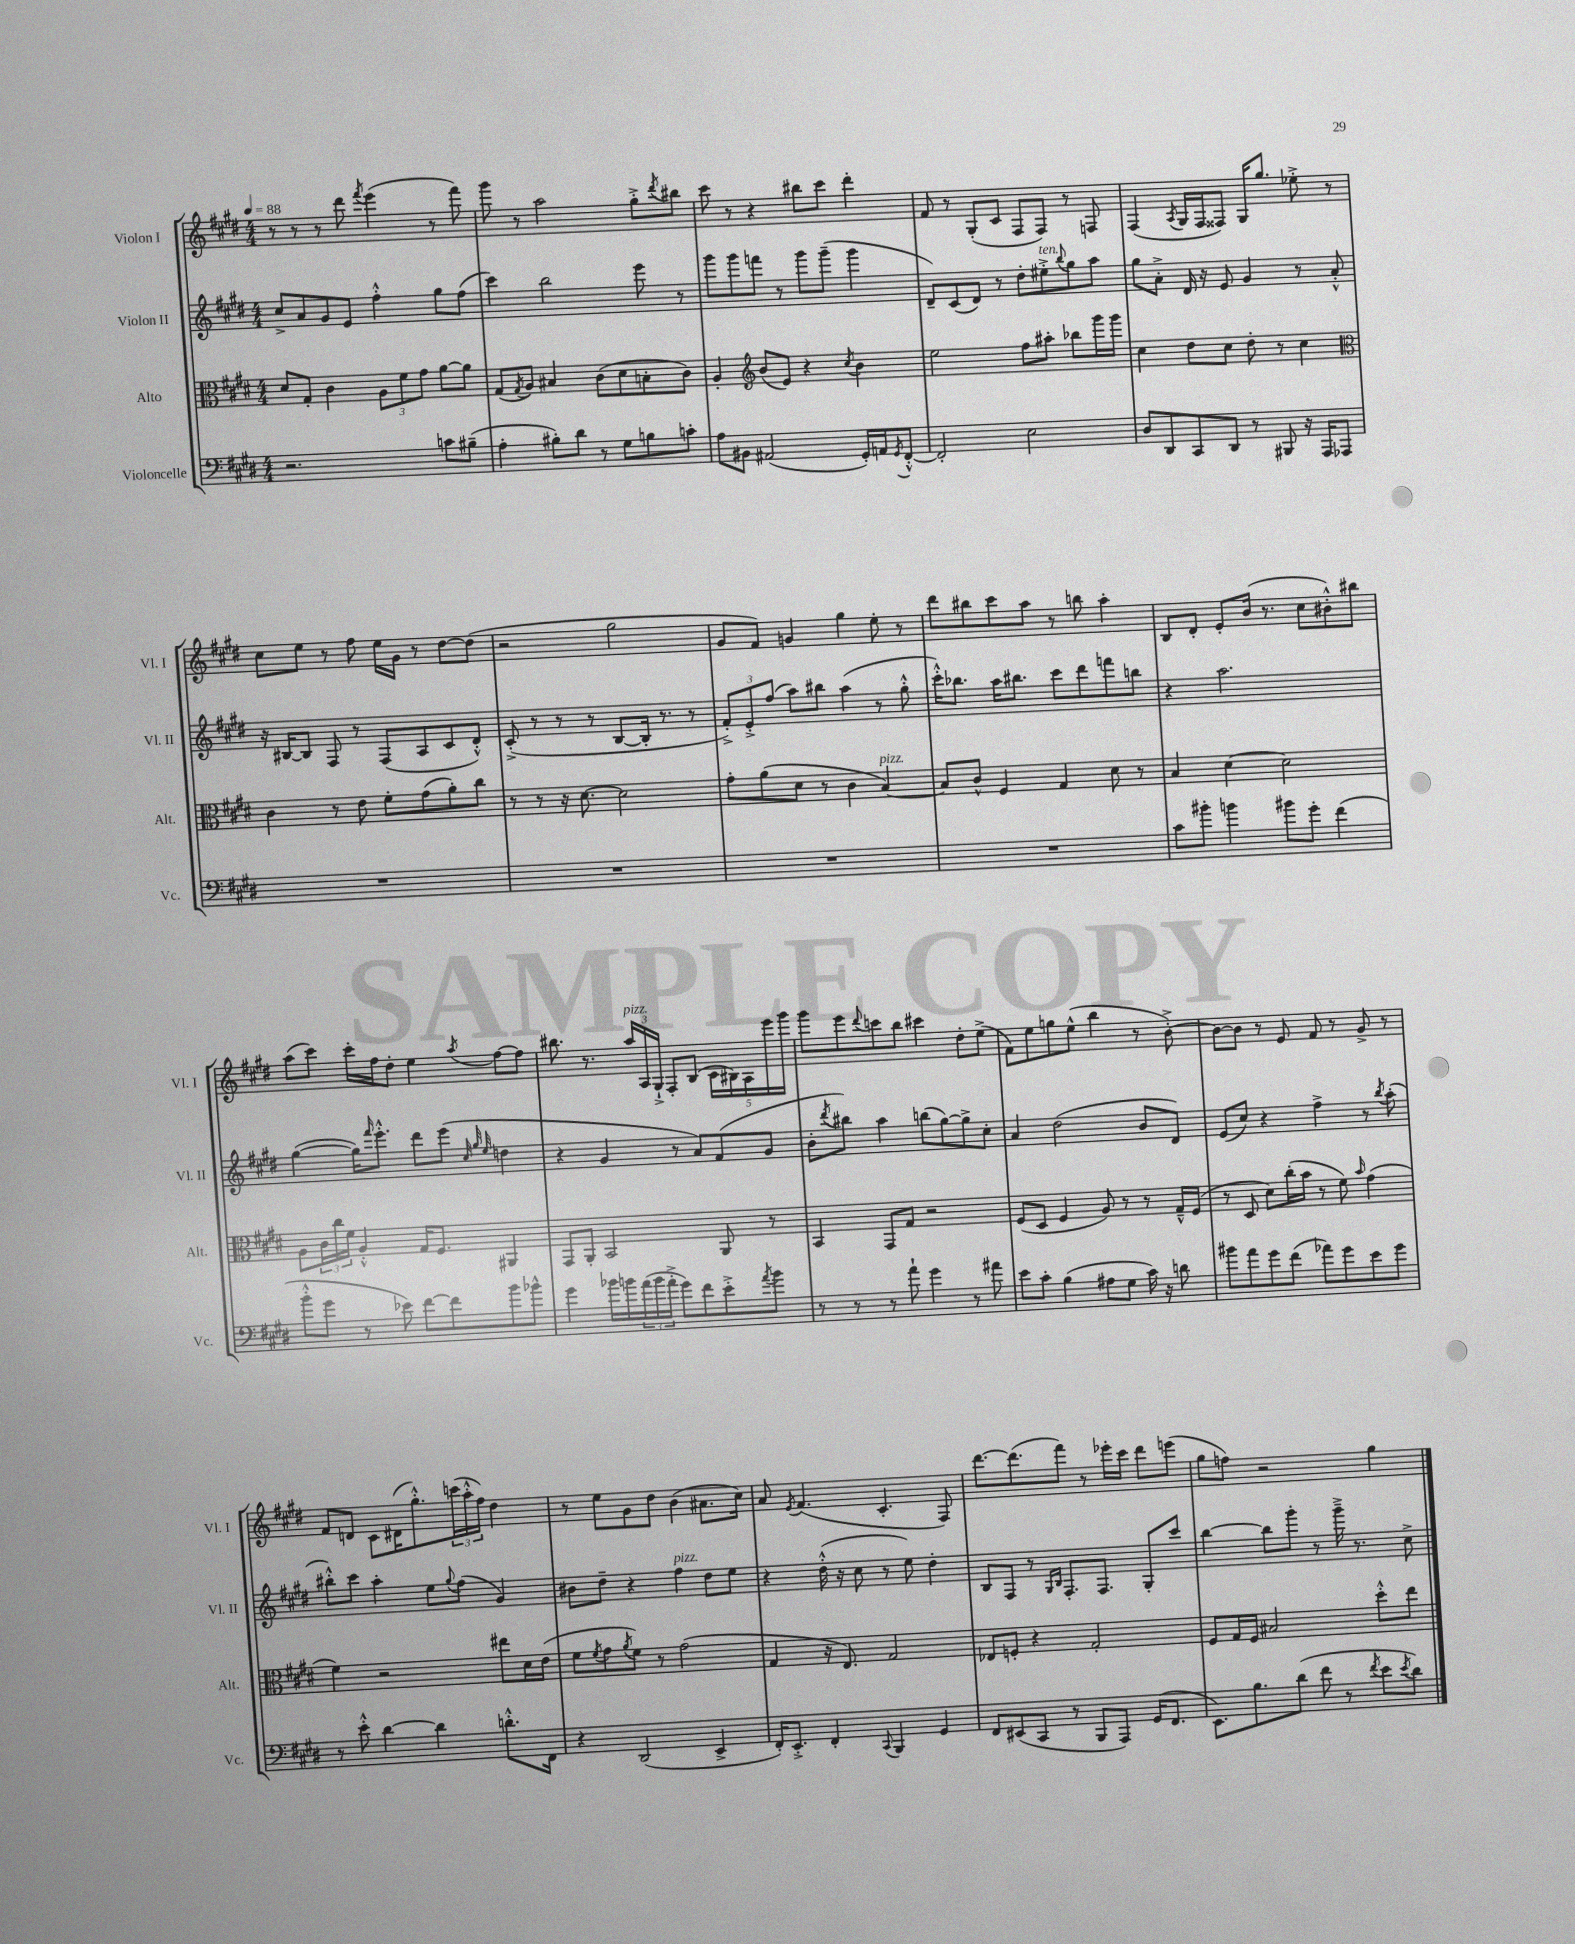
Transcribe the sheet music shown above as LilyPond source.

<<
\new StaffGroup <<
\new Staff = "s0" \with { instrumentName = "Violon I" shortInstrumentName = "Vl. I" } {
    \clef treble \key e \major \numericTimeSignature \time 4/4 \tempo 4 = 88
    r8 r8 r8 dis'''8 \acciaccatura { fis'''8 } e'''4( r8 fis'''8) |
    gis'''8 r8 a''2 gis''8-.-> \acciaccatura { dis'''8 } bis''8 |
    cis'''8 r8 r4 bis''8 cis'''8 dis'''4-. |
    fis'8 r8 gis8-.( cis'8 fis8 fis8) r8 f8 |
    fis4( \acciaccatura { a8 } gis16 fis16 fisis8) gis16 gis''8. ees''8-.-> r8 |
    cis''8 e''8 r8 fis''8 e''16 gis'16 r8 dis''8~ dis''8( |
    r2 gis''2 |
    gis'8 fis'8) g'4 gis''4 e''8-. r8 |
    dis'''8 bis''8 cis'''8 a''8 r8 b''8 a''4-. |
    b8 dis'8-. e'8-. b'16( r8. cis''8 bis'8-.-^) bis''8 |
    a''8( cis'''8) cis'''16-. fis''16 dis''8-. e''4 \acciaccatura { a''8 } fis''8~ fis''8 |
    bis''8. r8. \tuplet 3/2 { a''16^\markup { \italic "pizz." } a16 gis16-!-> } fis8-. b8( \tuplet 5/4 { cis'16 bis16) a16 e'''16 gis'''16 } |
    gis'''8 e'''8 \appoggiatura { dis'''8 } c'''8 b''8 cis'''4 dis''8-. e''8->( |
    fis'8) e''8 g''8 e''8-^( b''4 r8 b'8~-.->) |
    b'8~ b'8 r8 e'8 fis'8 r8 gis'8-> r8 |
    fis'8 d'8 cis'8 dis'16( gis''8.-.-^) \tuplet 3/2 { c'''16( a''16-.-^ fis''16) } dis''4 |
    r8 e''8 gis'8 dis''8 b'4( ais'8. cis''16) |
    a'8 \acciaccatura { e'8 } fis'4.( cis'4.-. fis8) |
    dis'''8.~ dis'''8.( fis'''8) r8 ees'''16-. cis'''16 dis'''8 e'''8( |
    gis''8 f''8) r2 gis''4 \bar "|." |
}
\new Staff = "s1" \with { instrumentName = "Violon II" shortInstrumentName = "Vl. II" } {
    \clef treble \key e \major \numericTimeSignature \time 4/4
    cis''8-> a'8 gis'8 e'8 fis''4-.-^ gis''8 fis''8( |
    cis'''4) b''2 e'''8 r8 |
    gis'''8 gis'''8 f'''8 r8 gis'''8 gis'''8--( gis'''4 |
    dis'8--) cis'8( dis'8) r8 dis''8-. eis''8-.->^\markup { \italic "ten." } \appoggiatura { b''8 } gis''8 a''8 |
    gis''8 a'8-.-> dis'16 r16 e'8 gis'4 r8 a'8-.-^ |
    r16 bis16~ bis8 fis8 r8 fis8( a8 cis'8 dis'8-.-^) |
    cis'8-.->( r8 r8 r8 b8~ b16-. r8. r8 |
    \tuplet 3/2 { fis'8-.->) e'8-.-> fis''8( } a''8) bis''8 a''4( r8 gis''8-.-^ |
    cis'''16-.-^) bes''8. a''16 bis''8. cis'''8 dis'''8 f'''8 b''8 |
    r4 a''2. |
    gis''4~( gis''16) \grace { fis'''16 } e'''8.-.-^ dis'''8 e'''8( \grace { cis''32 gis''32 e''32 } d''4 |
    r4 gis'4 r8 a'8) fis'8( gis'8 |
    b'8-. \acciaccatura { dis'''8 } bis''8) a''4 b''8( gis''8~) gis''8-> cis''8-. |
    a'4 dis''2( b'8 dis'8) |
    e'8( cis''8) r4 fis''4-> r8 \acciaccatura { b''8 } a''8-.( |
    bis''8-.-^) cis'''8 a''4-. e''8 \appoggiatura { gis''8 } fis''8( gis'4) |
    bis'8 dis''8-- r4 fis''4^\markup { \italic "pizz." } dis''8 e''8 |
    r4 dis''16-.-^( r16 cis''8 r8 e''8) dis''4-. |
    b8 fis8 r8 \grace { gis16 b16 } fis8.-. fis8. gis8-. cis'''8 |
    b''4~ b''8 gis'''8-. r8 gis'''16---> r8. cis''8-> \bar "|." |
}
\new Staff = "s2" \with { instrumentName = "Alto" shortInstrumentName = "Alt." } {
    \clef alto \key e \major \numericTimeSignature \time 4/4
    dis'8 gis8-. cis'4 \tuplet 3/2 { a8 fis'8 gis'8 } a'8~ a'8 |
    gis8( \acciaccatura { gis8 } a8) bis4 cis'8( dis'8 b8-. cis'8) |
    a4-. \clef treble b'8( e'8) r4 \acciaccatura { cis''8 } b'4 |
    e''2 fis''8 ais''8-. bes''8 gis'''16 gis'''16 |
    cis''4 dis''8 cis''8 dis''8-. r8 cis''4 |
    \clef alto cis'4 r8 e'8 fis'8-. gis'8( a'8-.) cis''8 |
    r8 r8 r16 dis'8.~ dis'2 |
    gis'8-. a'8( dis'8 r8 cis'4 b4~^\markup { \italic "pizz." }) |
    b8 cis'8-^ fis4 gis4 dis'8 r8 |
    b4 dis'4~ dis'2 |
    a8 \tuplet 3/2 { cis'16 cis''16 fis'16 } a4-.-^ gis16 fis8. ais,4 |
    gis,8 a,8-. b,2 a,8 r8 |
    b,4 gis,8 gis8 r2 |
    fis8( dis8 fis4 a8) r8 r8 gis16---^ fis16( |
    r8 dis8 dis'8) cis''16-.( b'16 r8 fis'8) \grace { b'16 } gis'4( |
    fis'4) r2 eis''8 dis'16 e'16( |
    fis'8 \acciaccatura { fis'8 } gis'8 \acciaccatura { a'8 } fis'8) r8 gis'2( |
    gis4 r16 e8.) gis2 |
    ees8 f8-. r4 gis2-. |
    fis8 gis16 fis16 bis2 dis''8-.-^ e''8 \bar "|." |
}
\new Staff = "s3" \with { instrumentName = "Violoncelle" shortInstrumentName = "Vc." } {
    \clef bass \key e \major \numericTimeSignature \time 4/4
    r2. c'8 bis8--( |
    a4-. bis8-.) dis'8 r8 gis8 b8 c'8-. |
    a8 bis,8 ais,2( gis,16-.) a,16 \acciaccatura { gis,8 } fis,8~-.-^ |
    fis,2-. e2 |
    dis8 dis,8 cis,8 dis,8 r8 bis,,8 r16 a,,16 aes,,8 |
    R1 |
    R1 |
    R1 |
    R1 |
    cis'8 bis'8-. b'4 bis'8 gis'8-. fis'4( |
    b'8-.-^ gis'8 r8 ees'8) fis'8~ fis'8 b'8 bes'8-^ |
    gis'4 bes'16 b'16 \tuplet 3/2 { a'16( b'16 a'16-.-> } gis'8) fis'8 e'8-.-> \acciaccatura { a'8 } b'8 |
    r8 r8 r8 a'8-! gis'4 r8 ais'8 |
    e'8 cis'8-. b4( ais8 gis8 cis'16) r16 d'8 |
    bis'8 a'8 gis'8 fis'8( aes'8) gis'8 e'8 gis'8 |
    r8 e'8-.-^ dis'4~ dis'4 d'8.-.-^ fis,16 |
    r4 dis,2( e,4-> |
    fis,16-.) e,8.-.-> fis,4-. \appoggiatura { cis,8 } b,,4 gis,4 |
    fis,8 eis,8( cis,8 r8 b,,8 a,,8) gis,16( fis,8. |
    e,8.) b8. dis'8( fis'8 r8 \acciaccatura { fis'8 } e'8 \acciaccatura { e'8 } dis'8) \bar "|." |
}
>>
>>
\layout { \context { \Score \remove "Bar_number_engraver" } }
